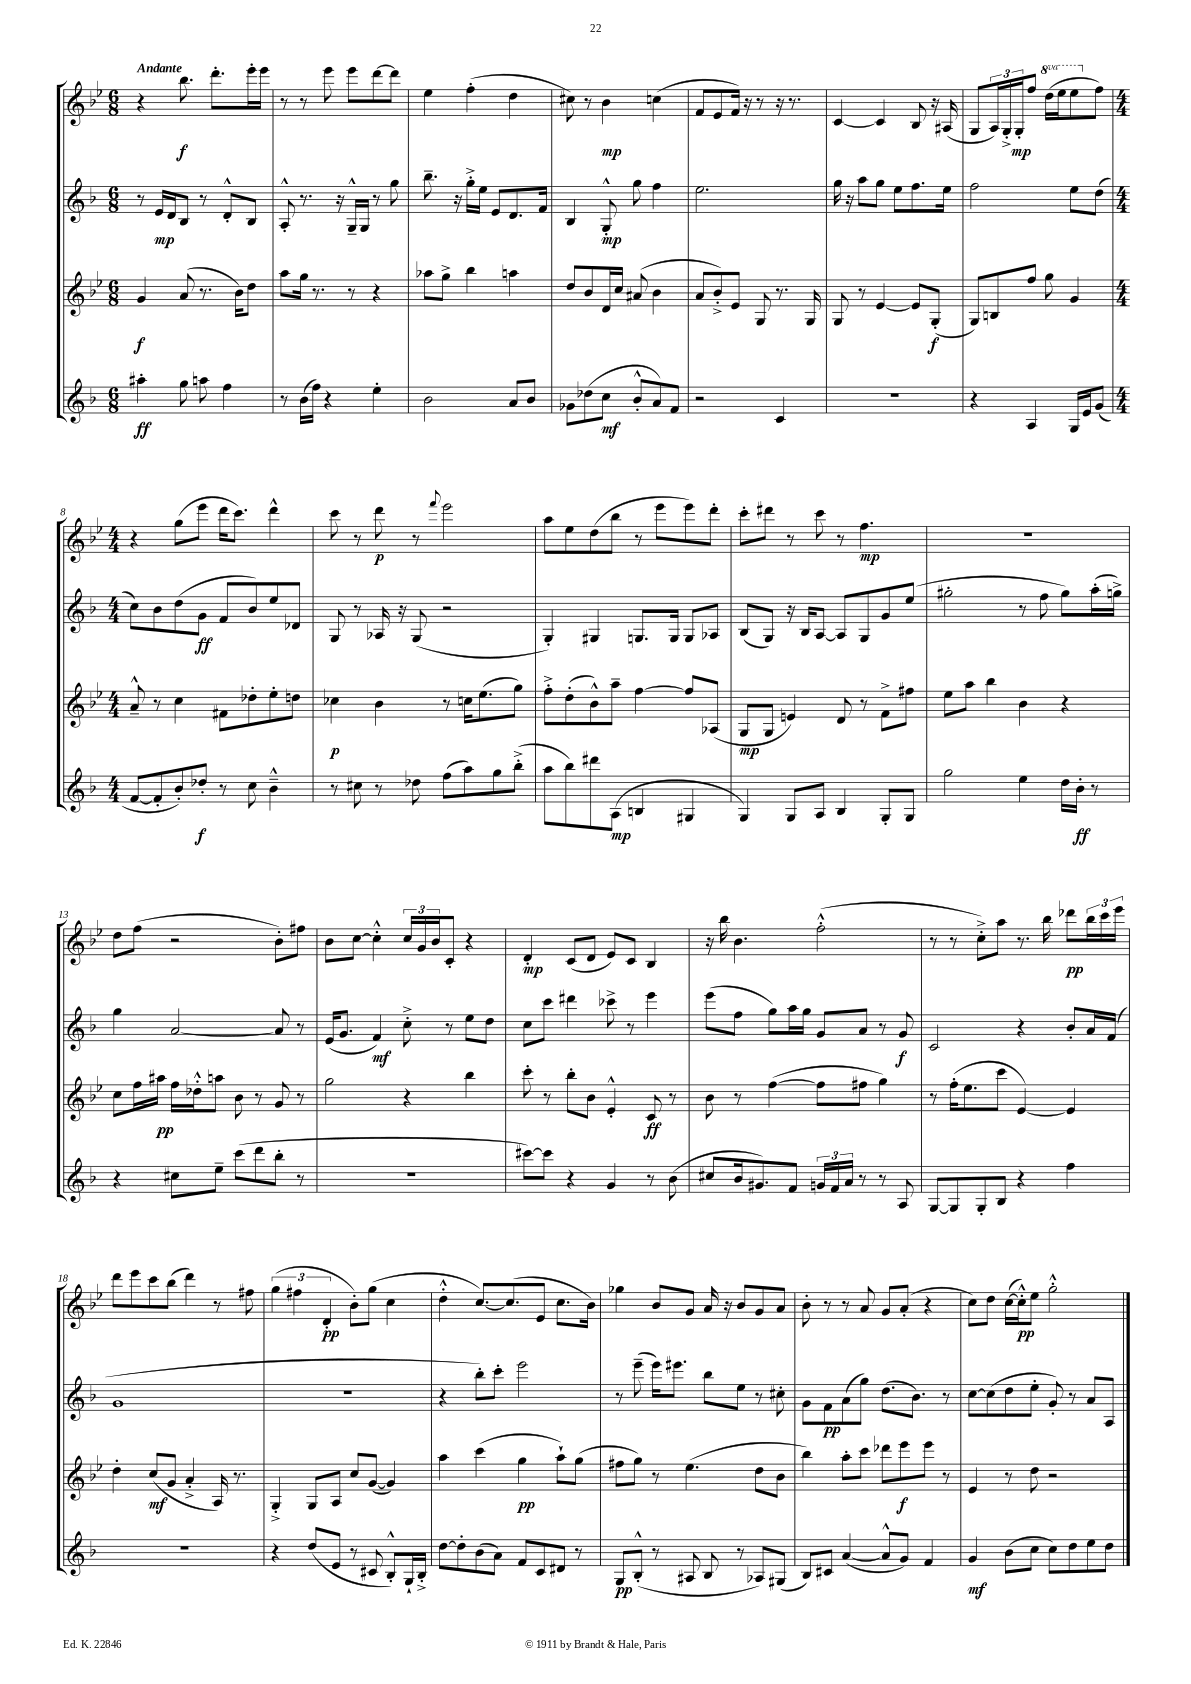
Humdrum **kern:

**kern	**kern	**kern	**kern
*staff4	*staff3	*staff2	*staff1
*clefG2	*clefG2	*clefG2	*clefG2
*k[b-]	*k[b-e-]	*k[b-]	*k[b-e-]
*M6/8	*M6/8	*M6/8	*M6/8
4aa#'	4g	8r	4r
.	.	16e	.
.	.	16d	.
8gg	(8a	8B-	8.bb-
8aa	8.r	8r	.
.	.	.	8.ddd'
4ff	.	8d'^^	.
.	16b-)	.	.
.	8dd	8B-	16eee-'
.	.	.	16eee-
=	=	=	=
8r	8aa	8A'^^	8r
(16b-	16gg	8.r	8r
16ff)	8.r	.	.
4r	.	.	8eee-
.	.	16r	.
.	8r	16G~^^	8eee-
.	.	16G	.
4ee'	4r	8r	[8ddd
.	.	8gg	8ddd]
=	=	=	=
2b-	8aa-	8.bb-~	4ee-
.	8gg^	.	.
.	.	16r	.
.	4bb-	16gg'^	(4ff'
.	.	16ee	.
.	.	8e	.
8a	4aa	8.d	4dd
8b-	.	.	.
.	.	16f	.
=	=	=	=
8g-	8dd	4B-	8cc#)
(8dd-	8b-	.	8r
8cc	16d	8G'^^	4b-
.	16cc	.	.
8b-'^^	(8a#	8gg	.
8a)	4b-	4ff	(4cc
8f	.	.	.
=	=	=	=
2r	8a	2.ee	8f
.	8b-'^)	.	8e-
.	8e-	.	16f)
.	.	.	16r
.	8G	.	8r
4c	8.r	.	16r
.	.	.	8.r
.	16G	.	.
=	=	=	=
2.r	8G	16gg	[4c
.	.	16r	.
.	8r	8aa	.
.	[4e-	8gg	4c]
.	.	8ee	.
.	8e-]	8.ff	8B-
.	(8G'	.	16r
.	.	16ee	(16A#
=	=	=	=
4r	8G)	2ff	8G
.	8B	.	24A)
.	.	.	24G'^
.	.	.	24G'
4A	8ff	.	8ff
.	8gg	.	(16ddd
.	.	.	16eee-
16G	4g	8ee	8eee-
16e	.	.	.
(8g	.	(8dd	8ff)
=	=	=	=
*M4/4	*M4/4	*M4/4	*M4/4
[8f	8a~^^	8cc)	4r
8f']	8r	8b-	.
8b-')	4cc	(8dd	(8gg
8dd-'	.	8g	8eee-
8r	8f#	8f	16ddd
.	.	.	8.ccc)
8cc	8dd-'	8b-)	.
4b-~^^	8ee-'	8ee	4ddd^^
.	8dd	8d-	.
=	=	=	=
8r	4cc-	8G	8ccc
8cc#	.	8r	8r
8r	4b-	16A-	8ddd
.	.	16r	.
8dd-	.	(8G	8r
.	.	.	8qqfff
(8ff	8r	2r	2eee-
8aa)	16cc	.	.
.	(8.ee-	.	.
8gg	.	.	.
(8bb-'^	8gg)	.	.
=	=	=	=
8aa	8ff'^	4G')	8aa
8bb-)	(8dd'	.	8ee-
8ddd#	8b-^^)	4G#	(8dd
(8A	8aa~	.	8bb-
4B	[4ff	8.G	8r
.	.	.	8eee-
.	.	16G	.
4G#	8ff]	8G	8eee-)
.	(8A-	8A-	8ddd'
=	=	=	=
4G)	8G	(8B-	8ccc'
.	8G	8G)	8ddd#
8G	4e)	16r	8r
.	.	16B-	.
8A	.	[8A	8ccc
4B-	8d	8A]	8r
.	8r	8G	4.ff
8G'	8f^	8g	.
8G	8ff#	(8ee	.
=	=	=	=
2gg	8ee-	2gg#'	1r
.	8aa	.	.
.	4bb-	.	.
4ee	4b-	8r	.
.	.	8ff	.
16dd	4r	8gg#)	.
16b-'	.	.	.
8r	.	(16aa'	.
.	.	16gg^)	.
=	=	=	=
4r	8cc	4gg	8dd
.	16ff	.	(8ff
.	16aa#	.	.
8cc#	16ff	[2a	2r
.	16dd-'^^	.	.
8ee~	8aa	.	.
(8ccc	8b-	.	.
8ddd	8r	.	.
8bb-'	8g	8a]	8b-')
8r	8r	8r	8ff#
=	=	=	=
1r	2gg	(16e	8b-
.	.	8.g	.
.	.	.	[8cc
.	.	4f)	4cc'^^]
.	4r	8cc'^	24cc
.	.	.	24g
.	.	.	24b-
.	.	8r	8c'
.	4bb-	8ee	4r
.	.	8dd	.
=	=	=	=
[8ccc#)	8ccc'	8cc	4d'
8ccc#]	8r	8ccc	.
4r	8bb-'	4ddd#	(8c
.	8b-	.	8d
4g	4e-'^^	8ccc-^	8e-)
.	.	8r	8c
8r	8c	4eee	4B-
(8b-	8r	.	.
=	=	=	=
8cc#	8b-	(8eee	16r
.	.	.	16bb-
16b-	8r	8ff	4.b-
8.g#)	.	.	.
.	([4ff	8gg)	.
8f	.	16aa	.
.	.	16gg	.
24g	8ff]	8g	(2ff'^^
24f	.	.	.
24a	.	.	.
8r	8ff#	8a	.
8r	4gg)	8r	.
8A	.	8g	.
=	=	=	=
[8G	8r	2c	8r
8G]	(16ff'	.	8r
.	8.ee-	.	.
8G'	.	.	8cc'^)
8B-	8ccc	.	8aa
4r	[4e-)	4r	8.r
.	.	.	16bb-
4ff	4e-]	8b-'	8ddd-
.	.	16a	24bb-
.	.	.	24ccc
.	.	(16f	.
.	.	.	24eee-
=	=	=	=
1r	4dd'	1g	8ddd
.	.	.	8eee-
.	(8cc	.	8ccc
.	8g	.	(8bb-
.	4a'^	.	4ddd)
.	16A)	.	8r
.	8.r	.	.
.	.	.	8ff#
=	=	=	=
4r	4G'^	1r	(6gg
.	.	.	6ff#
(8dd	8G	.	.
.	.	.	6d'
8e	8A	.	.
8r	8cc	.	8b-')
8c#	([8g	.	(8gg
8B-'^^)	4g])	.	4cc
16G`	.	.	.
16B-'^	.	.	.
=	=	=	=
[8dd	4aa	4r	4dd'^^
8dd']	.	.	.
(8b-	(4ccc	8bb-')	[8.cc)
8a)	.	8ccc'	.
.	.	.	(8.cc]
8f	4gg	2eee	.
8c	.	.	8e-
8d#	8aa`)	.	8.cc
8r	(8gg	.	.
.	.	.	16b-)
=	=	=	=
8G	8ff#	8r	4gg-
(8B-'^^	8gg)	(8eee~	.
8r	8r	16eee)	8b-
.	.	8.eee#	.
8A#	(4.ee-	.	8g
8B-	.	8bb-	16a
.	.	.	16r
8r	.	8ee	8b-
8A-)	8dd	8r	8g
(8G#	8b-	8cc#'	8a
=	=	=	=
8B-)	4bb-)	8g	8b-'
8c#	.	8f	8r
([4a	8aa'	(8a	8r
.	8ccc	8gg)	8a
8a^^]	8ddd-	(8.dd	8g
8g)	8eee-	.	(8a'
.	.	8.b-)	.
4f	8eee-	.	4r
.	8r	8r	.
=	=	=	=
4g	4e-	[8cc	8cc)
.	.	(8cc]	8dd
(8b-	8r	8dd	([16cc
.	.	.	16cc'^^])
8cc	8dd	8ee'	8ee-
8cc)	2r	8g')	2gg'^^
8dd	.	8r	.
8ee	.	8a	.
8dd	.	8A	.
==	==	==	==
*-	*-	*-	*-
